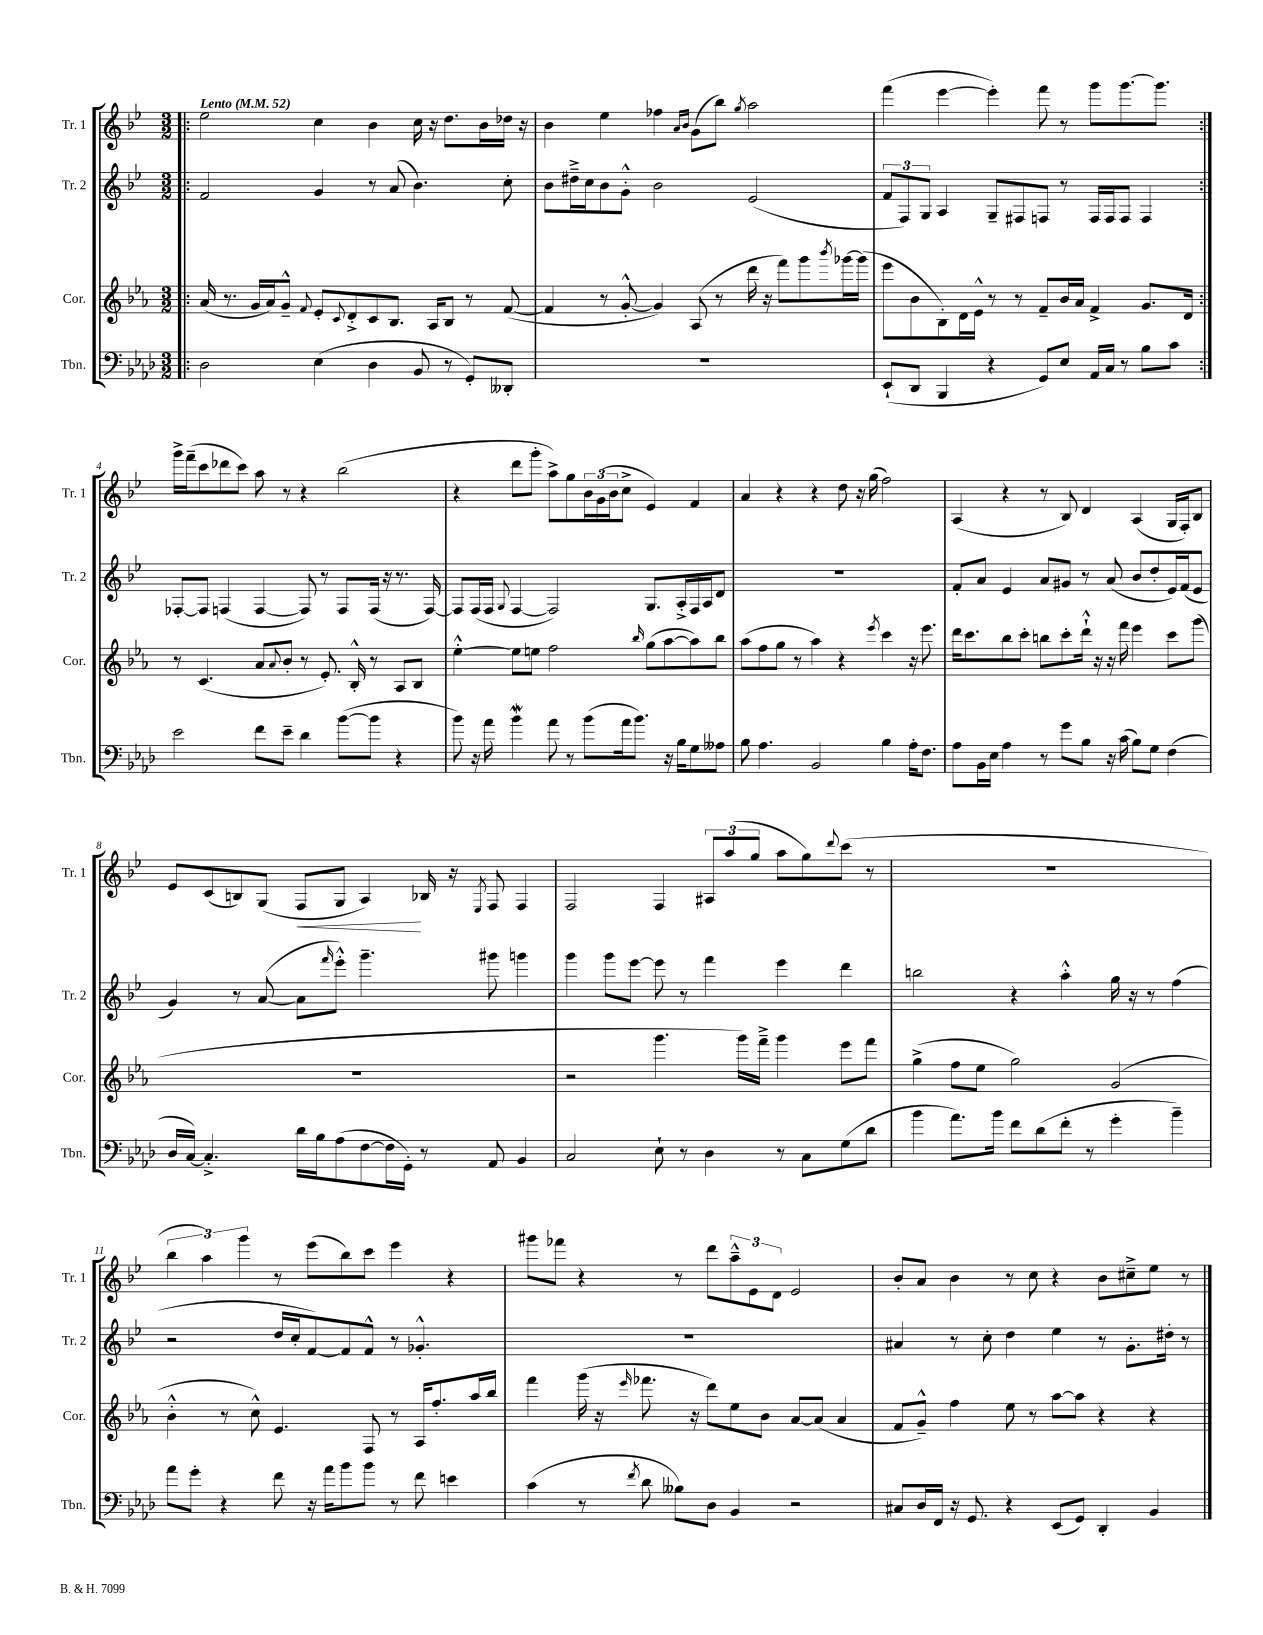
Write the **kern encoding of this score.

**kern	**kern	**kern	**kern	**dynam
*part4	*part3	*part2	*part1	*part1
*staff4	*staff3	*staff2	*staff1	*staff1
*I"Tbn.	*I"Cor.	*I"Tr. 2	*I"Tr. 1	*
*I'Tbn.	*I'Cor.	*I'Tr. 2	*I'Tr. 1	*
*clefF4	*clefG2	*clefG2	*clefG2	*
*k[b-e-a-d-]	*k[b-e-a-]	*k[b-e-]	*k[b-e-]	*
*M3/2	*M3/2	*M3/2	*M3/2	*
*MM52	*MM52	*MM52	*MM52	*
=1!|:	=1!|:	=1!|:	=1!|:	=1!|:
!	!	!	!LO:TX:a:B:t=Lento	!
2D-\	(16a-/	2f/	2ee-\	.
.	8.r	.	.	.
.	16g/LL	.	.	.
.	16a-/J)	.	.	.
.	8g~^^/J	.	.	.
.	8qqf/	.	.	.
(4E-\	8e-'/L	4g/	4cc\	.
.	8qqc/	.	.	.
.	8d'^/	.	.	.
4D-\	8c/	8r	4b-\	.
.	8.B-/J	(8a/	.	.
8BB-/	.	4.b-\)	16cc\	.
.	16A-/KL	.	16r	.
8r	8B-/J	.	8.dd\L	.
8GG'/L)	8r	.	.	.
.	.	.	16b-\L	.
8DD--X'/J	([8f/	8cc'\	16dd-X\JJ	.
.	.	.	16r	.
=2	=2	=2	=2	=2
1.r	4f/]	8b-\L	4b-\	.
.	.	16dd#X~^\L	.	.
.	.	16cc\J	.	.
.	8r	8b-\	4ee-\	.
.	[8g'^^/	8g'^^\J	.	.
.	4g/])	2b-\	4ff-X\	.
.	.	.	16qqa/LL	.
.	.	.	16qqb-/JJ	.
.	(8A-/	.	(8g\L	.
.	8r	.	8bb-\J)	.
.	.	.	8qgg/	.
.	16ddd\	(2e-/	2aa\	.
.	16r	.	.	.
.	8fff\L)	.	.	.
.	8ggg\	.	.	.
.	8qbbb-/	.	.	.
.	[16ggg-X\L	.	.	.
.	(16ggg-\JJ]	.	.	.
=3	=3	=3	=3	=3
(8EE-`/L	8eee-\L	12f/L	(4fff\	.
.	.	12F/)	.	.
8DD-/J	8b-\	.	.	.
.	.	12G/J	.	.
4BBB-/	8B-'\)	4A/	[4eee-\	.
.	16d\L	.	.	.
.	16e-^^\JJ	.	.	.
4r	8r	8G~/L	4eee-'\])	.
.	8r	8F#X/	.	.
8GG/L)	8f~/L	8Fn/J	8fff\	.
8E-/J	16b-/L	8r	8r	.
.	16a-/JJ	.	.	.
16AA-/LL	4f^/	16F/LL	8ggg\L	.
16C/JJ	.	16F/J	.	.
8r	.	8F/J	[8.ggg\	.
8B-\L	8.g/L	4F/	.	.
.	.	.	8.ggg\J]	.
8c\J	.	.	.	.
.	16d/Jk	.	.	.
!!LO:LB:g=z
=4:|!	=4:|!	=4:|!	=4:|!	=4:|!
2e-\	8r	[8F-X'/L	16ggg^\LL	.
.	.	.	(16fff~\J	.
.	(4.c/	8F-/J]	8ccc\	.
.	.	(4Fn/	8ddd-X\	.
.	.	.	8ccc\J)	.
8f\L	8a-/L	[4F/	8aa\	.
.	8qqa-/	.	.	.
8e-~\J	8b-'/J	.	8r	.
4d-\	8r	8F/])	4r	.
.	8.e-'/)	8r	.	.
([8b-\L	.	8F/L	(2bb-\	.
.	16B-'^^/	.	.	.
8b-\J]	8r	(16F/Jk	.	.
.	.	16r	.	.
4r	8A-/L	8.r	.	.
.	8B-/J	.	.	.
.	.	[16F/)	.	.
=5	=5	=5	=5	=5
8b-\)	[4ee-'^^\	8F/L]	4r	.
16r	.	(16F/L	.	.
16a-\	.	16F/JJ	.	.
.	.	8qqG/	.	.
4b-W\	8ee-\L]	[4F/	8ddd\L	.
.	8een\J	.	8ggg'\J	.
8a-\	2ff\	2F/])	8aa^\L)	.
8r	.	.	8gg\	.
(8b-\L	.	.	24b-\L	.
.	.	.	(24g\	.
.	.	.	24b-\J	.
16a-\k	.	.	8cc^\J	.
8.b-\J)	.	.	.	.
.	16qqbb-/	.	.	.
.	(8gg\L	8.G/L	4e-/)	.
16r	[8aa-\	.	.	.
16B-\KL	.	16A'^/L	.	.
8G\	8aa-\])	16F/	4f/	.
.	.	16A/J	.	.
8A--X\J	8bb-\J	8d/J	.	.
=6	=6	=6	=6	=6
8B-\	(8aa-\L	1.r	4a/	.
4.A-\	8ff\	.	.	.
.	8gg\J	.	4r	.
.	8r	.	.	.
2BB-/	4aa-\)	.	4r	.
.	4r	.	8dd\	.
.	.	.	16r	.
.	.	.	(16gg\	.
.	8qeee-/	.	.	.
4B-\	4ccc\	.	2ff\)	.
16A-'\KL	16r	.	.	.
8.F\J	8.eee-\	.	.	.
=7	=7	=7	=7	=7
8A-\L	16ddd\KL	8f'/L	(4A/	.
.	8.ccc\	.	.	.
16BB-\L	.	8a/J	.	.
16E-\JJ	.	.	.	.
4A-\	8bb-\	4e-/	4r	.
.	8ccc'\J	.	.	.
8r	8bbn\L	8a/L	8r	.
8g\L	8ccc'\	8g#X/J	8B-/)	.
8B-\J	16ddd`^^\Jk	8r	4d/	.
.	16r	.	.	.
16r	16r	(8a/	.	.
(16c\	16fff\	.	.	.
8B-\L)	4eee-\	8b-/L	(4A/	.
8G\J	.	8dd'/	.	.
(4F\	8ccc\L	16e-/L)	16G/LL	.
.	.	(16f/J	16F'/J)	.
.	(8ggg\J	8e-/J	8B-/J	.
!!LO:LB:g=z
=8	=8	=8	=8	=8
16D-/LL	1.r	4g/)	8e-/L	.
[16C/JJ)	.	.	.	.
4.C'^/]	.	.	(8c/	.
.	.	8r	8Bn/)	.
.	.	([8a/	(8G/J	.
!	!	!	!	!LO:HP:b
16d-\LL	.	8a\L]	8F/L	<
16B-\J	.	.	.	.
.	.	16qqfff/	.	.
(8A-\	.	8eee-'^^\J)	8G/J	.
[8F\	.	4.ggg~\	4A/)	.
16F\L]	.	.	.	.
16GG'\JJ)	.	.	.	.
8r	.	.	16B-X/	[
.	.	.	16r	.
.	.	.	8qE-/	.
8AA-/	.	8ggg#X\	8F/	.
4BB-/	.	4gggn\	4F/	.
=9	=9	=9	=9	=9
2C/	2r	4ggg\	2F/	.
.	.	8ggg\L	.	.
.	.	[8eee-\J	.	.
8E-`\	4.ggg\	8eee-\]	4F/	.
8r	.	8r	.	.
4D-\	.	4fff\	12A#X/L	.
.	.	.	(12aa/	.
.	16ggg\LL)	.	.	.
.	.	.	12gg/J	.
.	16fff~^\JJ	.	.	.
8r	4ggg\	4eee-\	8aa\L	.
8C\L	.	.	8gg\)	.
.	.	.	8qqddd/	.
(8G\	8eee-\L	4ddd\	(8ccc\J	.
8d-\J	8fff\J	.	8r	.
=10	=10	=10	=10	=10
4b-\	(4gg^\	2bbn\	1.r	.
8.a-\L)	8ff\L	.	.	.
.	8ee-\J	.	.	.
16b-\Jk	.	.	.	.
8f\L	2gg\)	4r	.	.
(8d-\	.	.	.	.
8f'\J	.	4aa'^^\	.	.
8r	.	.	.	.
4g'\	(2g/	16gg\	.	.
.	.	16r	.	.
.	.	8r	.	.
4b-~\)	.	(4ff\	.	.
!!LO:LB:g=z
=11	=11	=11	=11	=11
8a-\L	4b-'^^\	2r	6bb-\	.
8g'\J	.	.	.	.
.	.	.	6aa\)	.
4r	8r	.	.	.
.	.	.	6ggg\	.
.	8cc^^\)	.	.	.
8f\	4.e-/	16dd/LL	8r	.
.	.	16cc'/J	.	.
16r	.	[8f/)	(8eee-\L	.
16a-\KL	.	.	.	.
8b-\	.	8f/]	8bb-\)	.
8b-\J	8F/	8f^^/J	8ccc\J	.
8r	8r	8r	4eee-\	.
8f\	16A-/KL	4.g-X'^^/	.	.
.	8.ff'/	.	.	.
4en\	.	.	4r	.
.	16aa-/L	.	.	.
.	16bb-/JJ	.	.	.
=12	=12	=12	=12	=12
(4c\	4fff\	1.r	8ggg#X\L	.
.	.	.	8fff-X\J	.
8r	(16ggg\	.	4r	.
.	16r	.	.	.
8qf/	16qqeee-/	.	.	.
8d-\	8.fff-X\	.	.	.
8B--X\L)	.	.	8r	.
.	16r	.	.	.
8D-\J	8ddd\L)	.	8ddd\L	.
4BB-/	8ee-\	.	12aa~^^\	.
.	.	.	12e-\	.
.	8b-\J	.	.	.
.	.	.	12d\J	.
2r	[8a-/L	.	2e-/	.
.	(8a-/J]	.	.	.
.	4a-/	.	.	.
=13	=13	=13	=13	=13
8C#X/L	8f/L	4a#X/	8b-'/L	.
16D-/L	8g~^^/J)	.	8a/J	.
16FF/JJ	.	.	.	.
16r	4ff\	8r	4b-\	.
8.GG/	.	.	.	.
.	.	8cc'\	.	.
4r	8ee-\	4dd\	8r	.
.	8r	.	8cc\	.
(8EE-/L	[8aa-\L	4ee-\	4r	.
8GG/J)	8aa-\J]	.	.	.
4DD-'/	4r	8r	8b-\L	.
.	.	8.g'\L	8cc#X~^\	.
4BB-/	4r	.	8ee-\J	.
.	.	16dd#X'\Jk	.	.
.	.	8r	8r	.
==	==	==	==	==
*-	*-	*-	*-	*-
